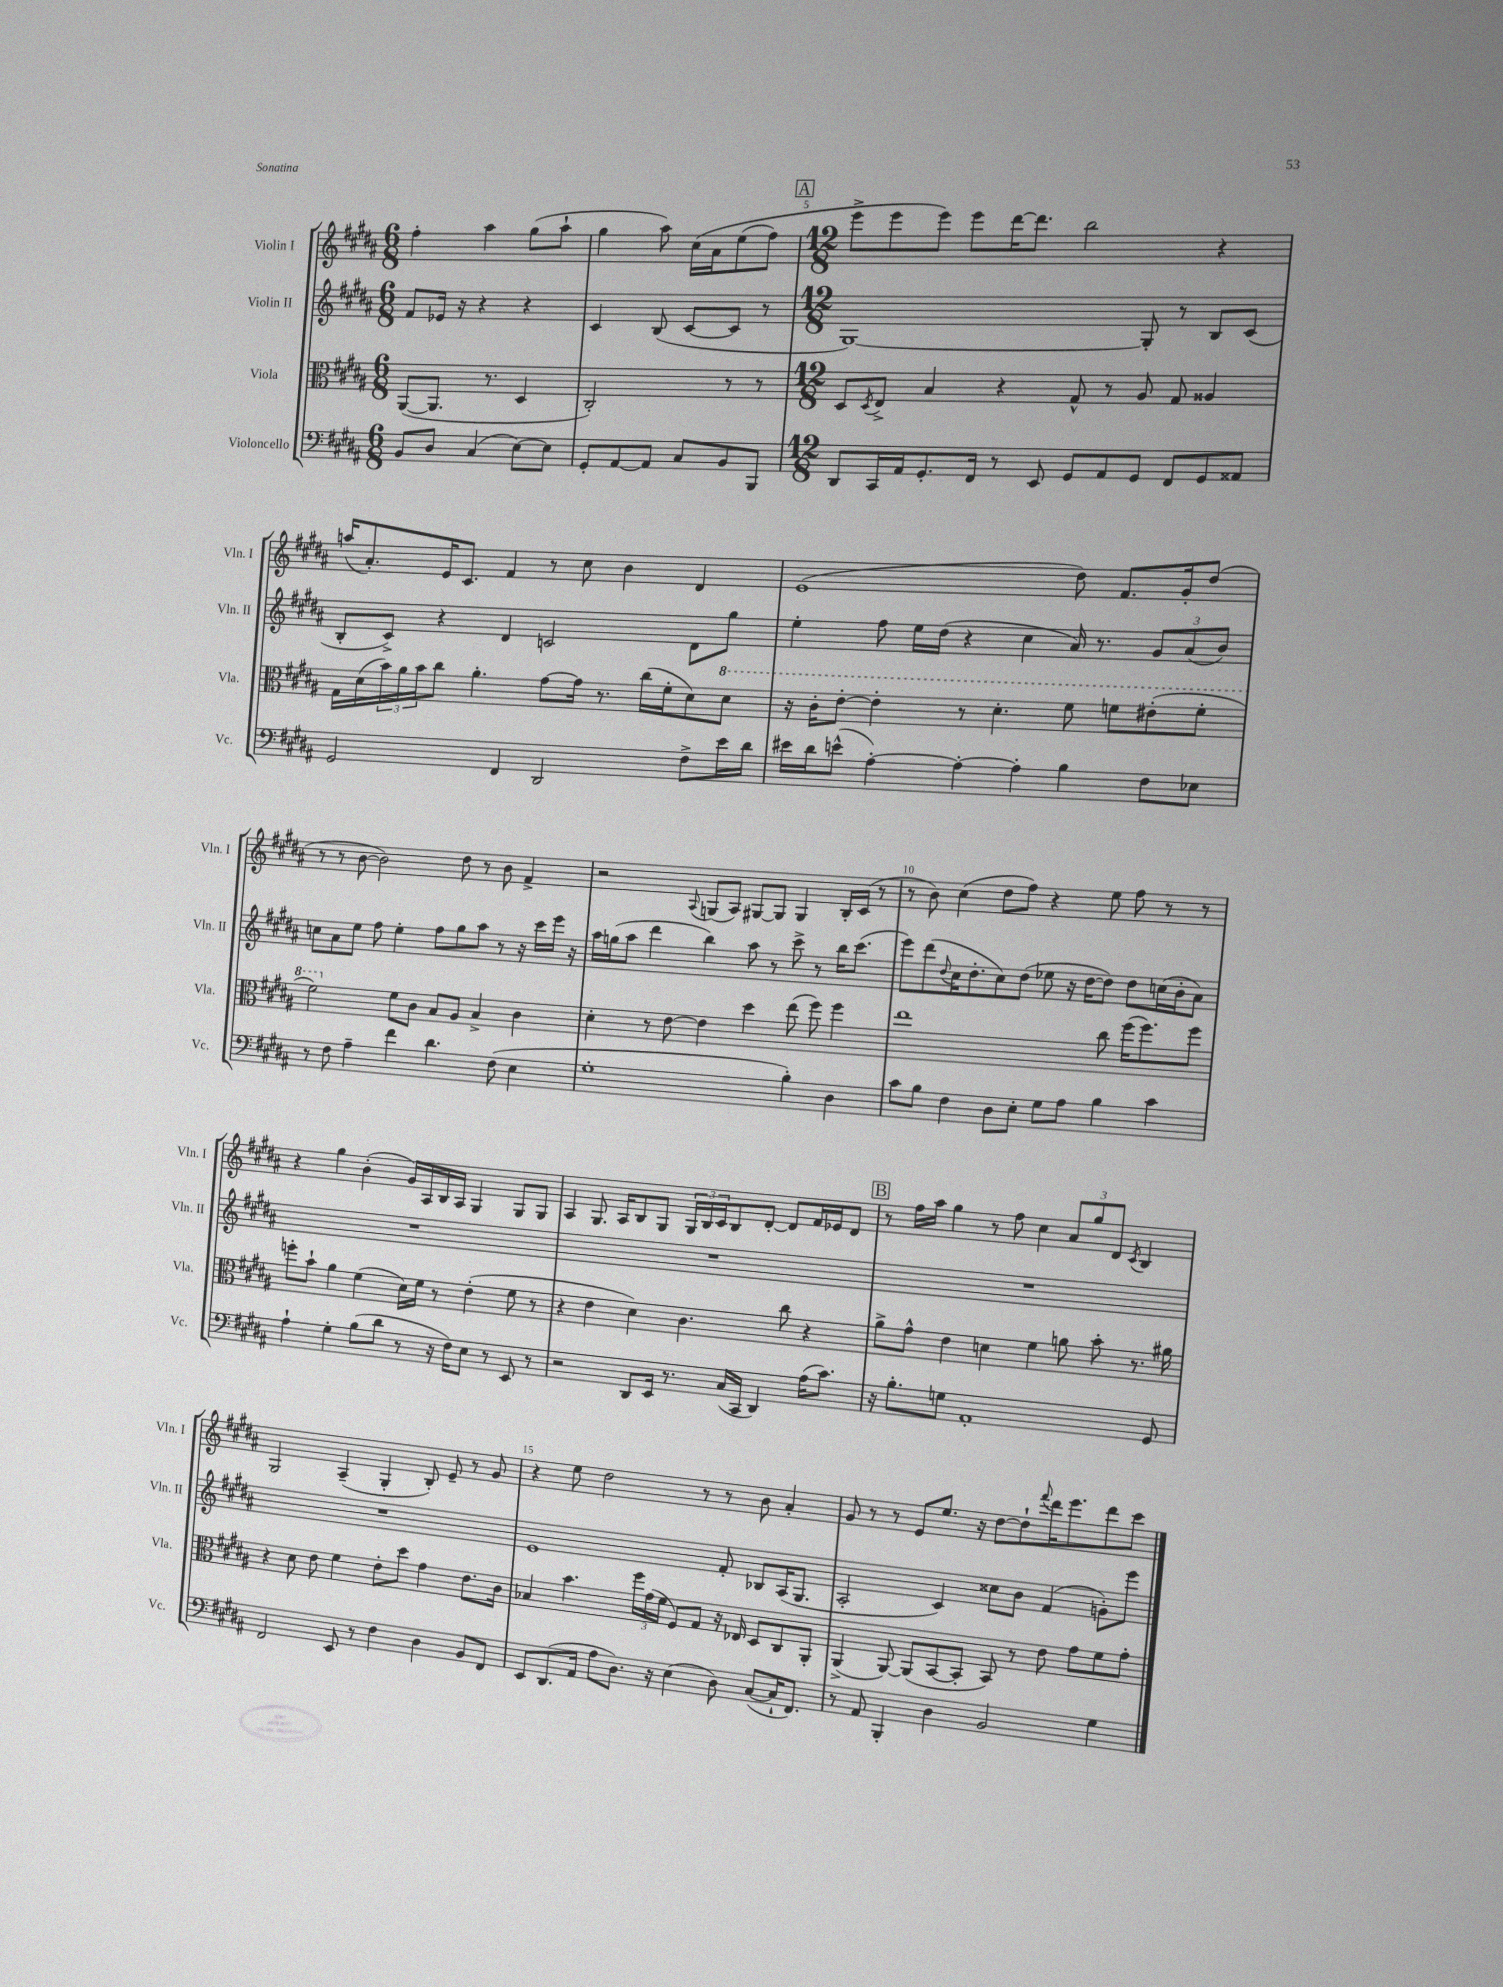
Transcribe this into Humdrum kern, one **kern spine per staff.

**kern	**kern	**kern	**kern
*staff4	*staff3	*staff2	*staff1
*clefF4	*clefC3	*clefG2	*clefG2
*k[f#c#g#d#a#]	*k[f#c#g#d#a#]	*k[f#c#g#d#a#]	*k[f#c#g#d#a#]
*M6/8	*M6/8	*M6/8	*M6/8
8BB	([8AA#	8f#	4ff#'
8D#	8.AA#]	16e-	.
.	.	16r	.
(4C#	.	4r	4aa#
.	8.r	.	.
[8E)	4D#	4r	(8gg#
8E]	.	.	8aa#`
=	=	=	=
8GG#'	2C#')	4c#	4gg#
[8AA#	.	.	.
8AA#]	.	(8B	8aa#)
8C#	.	[8c#	&(16cc#
.	.	.	16a#
8BB	8r	8c#]	(8ee
8BBB	8r	8r	8ff#)
=	=	=	=
*M12/8	*M12/8	*M12/8	*M12/8
8DD#	8D#	[1G#)	8eee^
.	8qD#	.	.
16CC#	8E^	.	8eee
16AA#	.	.	.
8.GG#'	4B	.	8eee&)
.	.	.	8eee
16FF#	.	.	.
8r	4r	.	[16ddd#
.	.	.	8.ddd#]
8EE	.	.	.
8GG#	8G#^^	.	2bb
8AA#	8r	.	.
8GG#	8A#	8G#']	.
8FF#	8G#	8r	.
8GG#	4A##	8B	4r
8AA##	.	(8c#	.
=	=	=	=
2GG#	16G#	8B'	(16aa
.	(16d#	.	8.a#')
.	24b)	8c#^)	.
.	24a#	.	.
.	24b	.	.
.	8cc#	4r	16e
.	.	.	8.c#
.	4.a#'	.	.
4FF#	.	4d#	4f#
2DD#	[8g#	2c	8r
.	16g#]	.	8cc#
.	8.r	.	.
.	.	.	4b
.	(16cc#	.	.
.	16f#'	.	.
8F#^	8d#)	8d#	4d#
16e	8dd#	8gg#	.
16d#	.	.	.
=	=	=	=
16e#	16r	4ee'	(1e
16d#	16cc#'	.	.
(8e^^	[8ee'	.	.
[4A#')	4ee']	8ff#	.
.	.	16ee	.
.	.	(16dd#	.
4A#'_	8r	4r	.
.	4.dd#'	.	.
4A#']	.	4cc#	.
4B	8ff#	16a#)	8dd#)
.	.	8.r	.
.	8ff	.	8.f#
8F#	(8ee#'	12g#	.
.	.	.	16g#'
.	.	(12a#	.
8E-	8ff'	.	(8dd#
.	.	12b)	.
=	=	=	=
8r	2ff#)	8cc	8r
8F#	.	8a#	8r
4A#~	.	8ee	[8b
.	.	8ff#	2b])
4f#	8f#	4ee'	.
.	8c#	.	.
4.d#	8B	8ff#	.
.	8A#	8gg#	8dd#
.	4B^	8aa#	8r
(8F#	.	8r	8b
4E	4c#	16r	4f#^
.	.	16ccc#	.
.	.	16eee	.
.	.	16r	.
=	=	=	=
1G#'	4d#'	16aa#	2r
.	.	(16gg	.
.	.	8aa#	.
.	8r	4ddd#	.
.	[8e	.	.
.	.	.	8qqA#
.	4e]	4bb)	(8G
.	.	.	8A#)
.	4dd#	8aa#	[8G#
.	.	8r	8G#]
4B')	(8ee	8ccc#^	4G#
.	8ff#)	8r	.
4D#	4ff#	16bb	16B'
.	.	(8.ccc#	(16c#
.	.	.	8r
=	=	=	=
8c#	1ee	8eee)	8r
8B	.	(8ddd#	8b)
.	.	8qqdd#	.
4F#	.	16cc#	(4cc#
.	.	8.dd#'	.
8D#	.	8cc#)	8dd#
8E'	.	(8dd#	8ff#)
8G#	.	8ee-	4r
8A#	.	16r	.
.	.	[16dd#	.
4B	8cc#	8dd#])	8ee
.	(16ff#	8dd#	8ff#
.	8.ff#)	.	.
4c#	.	(16cc	8r
.	.	16b'	.
.	8ff#	8a#)	8r
=	=	=	=
4A#`	8ff'	1.r	4r
.	8b`	.	.
4G#'	4a#	.	4gg#
(8B	(4f#	.	(4b'
8d#	.	.	.
8r	16d#)	.	16g#)
.	16f#	.	16A#
16r	8r	.	16B
16F#)	.	.	16A#
8E	(4e'	.	4G#
8r	.	.	.
8EE	8f#	.	8G#
8r	8r	.	8G#
=	=	=	=
2r	4r	1.r	4A#
.	4e	.	8.G#
.	.	.	16A#
8DD#	4d#)	.	8B
16EE	.	.	8G#
8.r	.	.	.
.	4.c#	.	24G#
.	.	.	24B
.	.	.	24c#
(16C#	.	.	8B
16CC#	.	.	.
4DD#)	.	.	[8d#'
.	8cc#	.	8d#]
(16A#	4r	.	16f#
8.c#)	.	.	16e-
.	.	.	8d#
=	=	=	=
16r	8a#^	1.r	8r
8.B'	.	.	.
.	8g#^^	.	16ff#
.	.	.	16aa#
8G	4e	.	4gg#
1AA#'	.	.	.
.	4d	.	8r
.	.	.	8ff#
.	4f#	.	4cc#
.	8a	.	12a#
.	.	.	12gg#
.	8b'	.	.
.	.	.	12d#
.	.	.	8qc#
.	8.r	.	4B
8GG#	.	.	.
.	16a#	.	.
=	=	=	=
2FF#	4r	1.r	2G#
.	8d#	.	.
.	8e	.	.
8EE	4f#	.	(4A#~
8r	.	.	.
4F#	8e'	.	4G#'
.	8dd#	.	.
4D#	4g#	.	8B')
.	.	.	8e~
8BB	8.e	.	8r
8FF#	.	.	8g#
.	16c#	.	.
=	=	=	=
8EE	4B-	1e	4r
(8.DD#	.	.	.
.	4.b	.	8ee
16AA#	.	.	.
8A#	.	.	2dd#
8.D#)	.	.	.
.	24ff#	.	.
.	(24g#	.	.
16r	.	.	.
.	24f#	.	.
(4E	8F#)	.	.
.	8G#	.	8r
8D#)	16r	8f#'	8r
.	16E-	.	.
([8C#	8D#	8B-	8b
16C#`]	8C#	(16A#	4a#'
8.FF#)	.	8.G#	.
.	8AA#'	.	.
=	=	=	=
8r	(4AA#^	2A#'	8g#
8AA#	.	.	8r
4BBB'	[8AA#)	.	8r
.	(8AA#]	.	8e
4D#	[8BB	4c#)	8.ee
.	8BB']	.	.
.	.	.	16r
2BB	8BB)	8cc##	[8dd#
.	8r	8b	8dd#`]
.	.	.	8qqfff#
.	8e	(4f#	16ddd#
.	.	.	8.eee
.	8g#	.	.
4G#	8f#	8g')	8ddd#
.	8g#'	8eee	8ccc#
==	==	==	==
*-	*-	*-	*-
